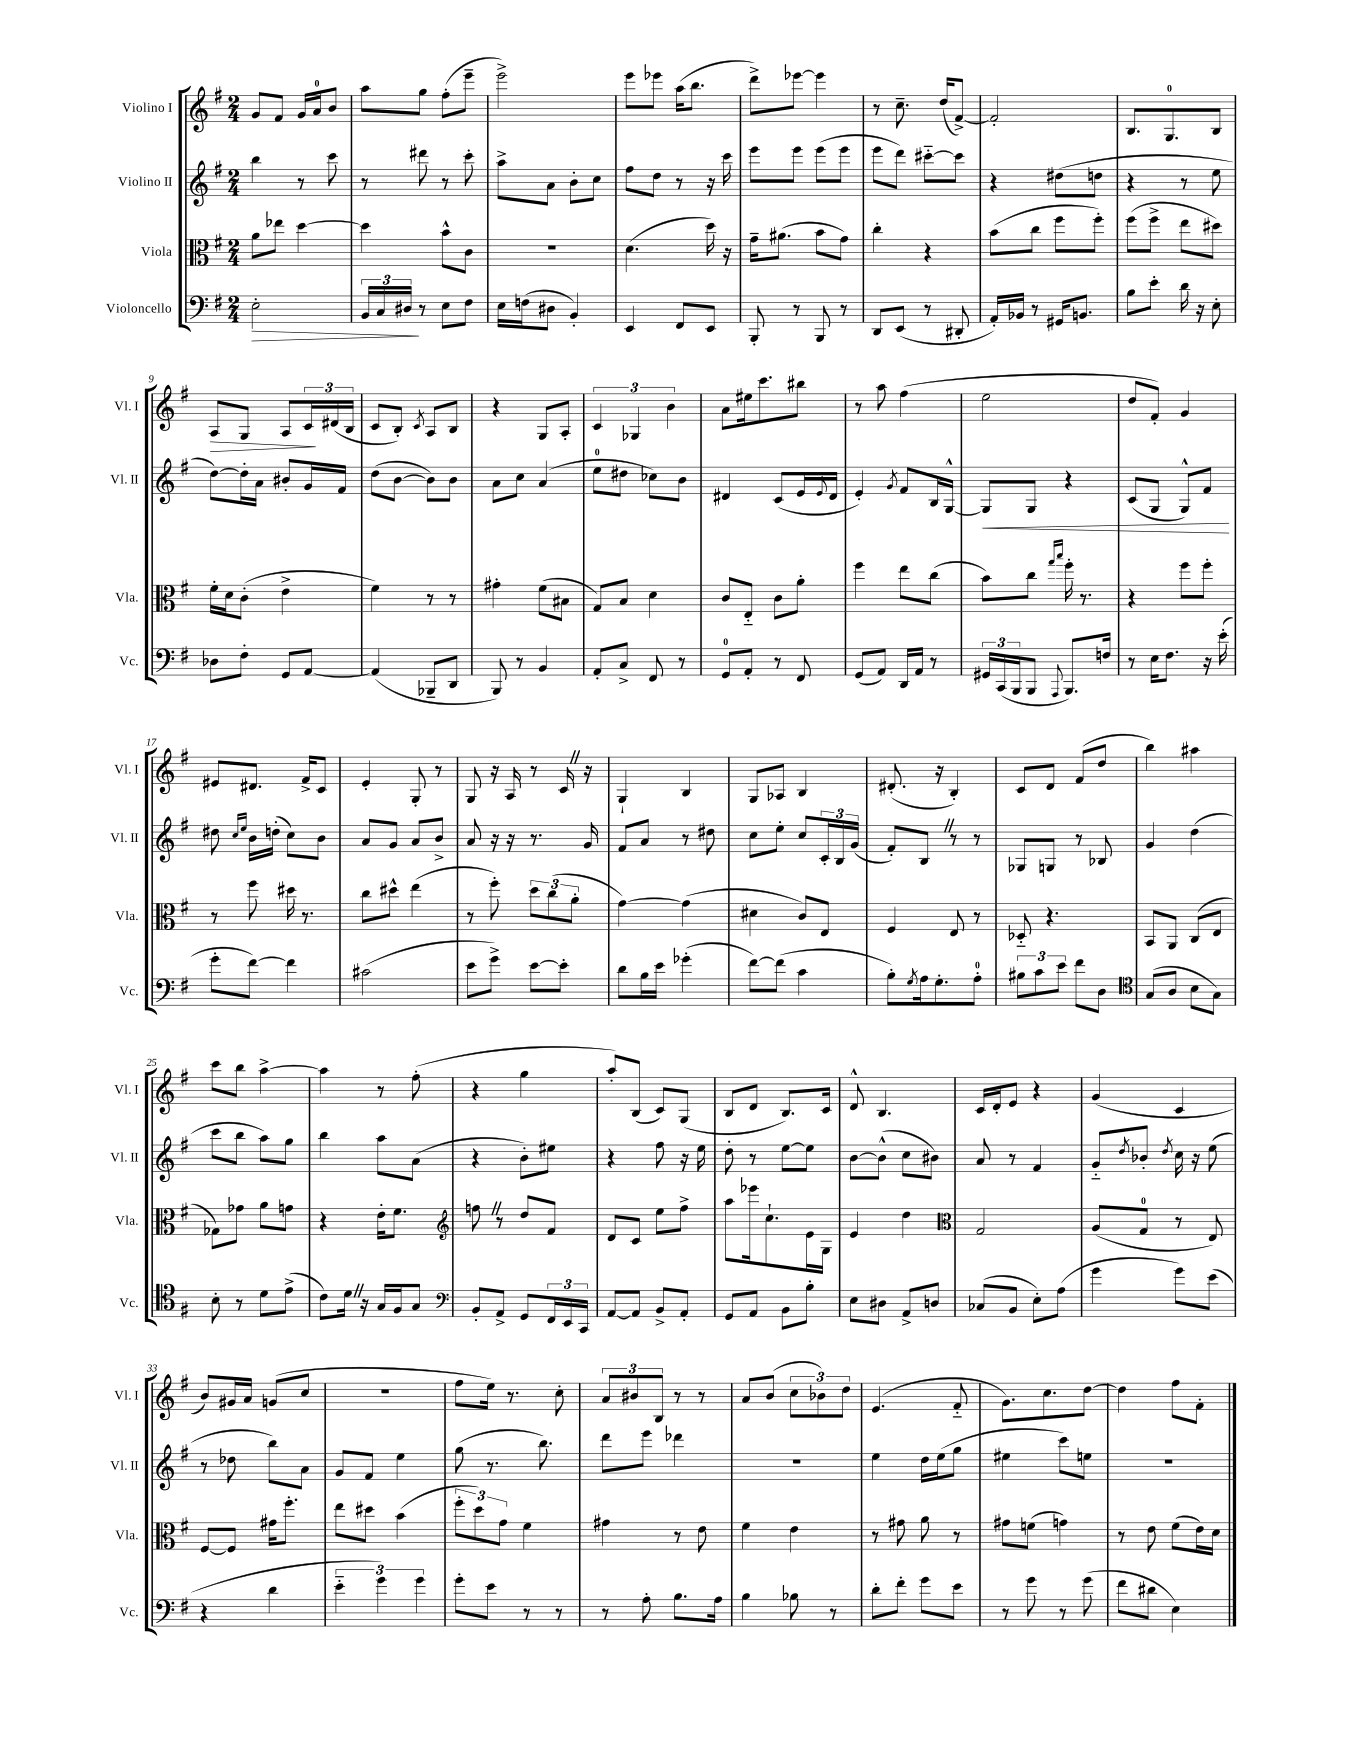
<<
\new StaffGroup <<
\new Staff = "s0" \with { instrumentName = "Violino I" shortInstrumentName = "Vl. I" } {
    \clef treble \key g \major \numericTimeSignature \time 2/4
    g'8 fis'8 g'16 a'16-0 b'8 |
    a''8 g''8 fis''8-.( e'''8-- |
    e'''2->) |
    e'''8 ees'''8 a''16( b''8. |
    d'''8->) ees'''8~ ees'''4 |
    r8 c''8.-- d''16( fis'8~->) |
    fis'2-. |
    b8. g8.-0 b8 |
    a8\> g8 a8 \tuplet 3/2 { c'16\! dis'16( b16 } |
    c'8 b8-.) \acciaccatura { c'8 } a8 b8 |
    r4 g8 a8-. |
    \tuplet 3/2 { c'4 ges4 b'4 } |
    a'8 eis''16 c'''8. bis''8 |
    r8 a''8 fis''4( |
    e''2 |
    d''8 fis'8-.) g'4 |
    eis'8 dis'8. fis'16-> c'8 |
    e'4-. g8-. r8 |
    g8 r16 a16 r8 c'16 \once \override BreathingSign.text = \markup { \musicglyph "scripts.caesura.straight" } \breathe r16 |
    g4-! b4 |
    g8 aes8 b4 |
    dis'8.-.( r16 b4-.) |
    c'8 d'8 fis'8( d''8 |
    b''4) ais''4 |
    c'''8 b''8 a''4~-> |
    a''4 r8 fis''8-.( |
    r4 g''4 |
    a''8-.) b8( c'8) g8( |
    b8 d'8 b8.) c'16 |
    d'8-^ b4. |
    c'16 d'16-. e'8 r4 |
    g'4( c'4 |
    b'8) gis'16 a'16 g'8( c''8 |
    R2 |
    fis''8 e''16) r8. c''8-. |
    \tuplet 3/2 { a'8 bis'8 b8 } r8 r8 |
    a'8 b'8( \tuplet 3/2 { c''8 bes'8) d''8 } |
    e'4.( fis'8-_ |
    g'8.) c''8. d''8~ |
    d''4 fis''8 fis'8-. \bar "|." |
}
\new Staff = "s1" \with { instrumentName = "Violino II" shortInstrumentName = "Vl. II" } {
    \clef treble \key g \major \numericTimeSignature \time 2/4
    b''4 r8 c'''8 |
    r8 dis'''8 r8 c'''8-. |
    a''8-> a'8 b'8-. c''8 |
    fis''8 d''8 r8 r16 c'''16 |
    e'''8 e'''8 e'''8( e'''8 |
    e'''8 d'''8) cis'''8~-_ cis'''8 |
    r4 dis''8( d''8 |
    r4 r8 e''8 |
    d''8~) d''16-. a'16 bis'8-. g'16 fis'16 |
    d''8( b'8~ b'8) b'8 |
    a'8 c''8 a'4( |
    e''8-0 dis''8 ces''8) b'8 |
    dis'4 c'8( e'16 \appoggiatura { e'8 } dis'16 |
    e'4-.) \acciaccatura { g'8 } fis'8 b16 g16~-^ |
    g8\< g8 r4 |
    c'8( g8 g8-^) fis'8\! |
    dis''8 \grace { c''16 e''16 } b'16 d''16-.( c''8) b'8 |
    a'8 g'8 a'8 b'8-> |
    a'8 r16 r16 r8. g'16 |
    fis'8 a'8 r8 dis''8 |
    c''8 e''8-. c''8 \tuplet 3/2 { c'16-. b16 g'16( } |
    fis'8-.) b8 \once \override BreathingSign.text = \markup { \musicglyph "scripts.caesura.straight" } \breathe r8 r8 |
    ges8 g8 r8 bes8 |
    g'4 d''4( |
    c'''8 b''8 a''8) g''8 |
    b''4 a''8 a'8( |
    r4 b'8-.) eis''8 |
    r4 fis''8 r16 e''16 |
    d''8-. r8 e''8~ e''8 |
    b'8~ b'8-^( c''8 bis'8) |
    a'8 r8 fis'4 |
    g'8-_ \acciaccatura { d''8 } bes'8-. \acciaccatura { d''8 } c''16 r16 e''8( |
    r8 des''8 b''8) a'8 |
    g'8 fis'8 e''4 |
    g''8( r8. b''8.) |
    d'''8 e'''8 des'''4 |
    R2 |
    e''4 d''16 e''16( g''8 |
    eis''4 c'''8) e''8 |
    R2 \bar "|." |
}
\new Staff = "s2" \with { instrumentName = "Viola" shortInstrumentName = "Vla." } {
    \clef alto \key g \major \numericTimeSignature \time 2/4
    a'8 ees''8 d''4~ |
    d''4 b'8-^ c'8 |
    R2 |
    d'4.( d''16) r16 |
    g'16-- ais'8.( b'8 g'8) |
    c''4-. r4 |
    b'8( c''8 fis''8 fis''8-.) |
    fis''8( fis''8-> e''8 dis''8) |
    fis'16-. d'16 c'8-.( e'4-> |
    fis'4) r8 r8 |
    gis'4-. fis'8( bis8 |
    g8) b8 d'4 |
    c'8 e8-_ c'8 a'8-. |
    fis''4 e''8 c''8( |
    b'8) c''8 \grace { g''16 b''16 } fis''16-. r8. |
    r4 fis''8 fis''8-. |
    r8 fis''8 dis''16 r8. |
    c''8 dis''8-^ e''4( |
    r8 fis''8-.) \tuplet 3/2 { d''8 c''8( a'8-. } |
    g'4~) g'4( |
    dis'4 c'8) e8 |
    fis4 e8 r8 |
    des8-_ r4. |
    b,8 a,8 c8( e8 |
    ges8) ges'8 a'8 g'8 |
    r4 e'16-. fis'8. |
    \clef treble f''8 \once \override BreathingSign.text = \markup { \musicglyph "scripts.caesura.straight" } \breathe r8 d''8 fis'8 |
    d'8 c'8 e''8 fis''8-> |
    a''8 ees'''16 c''8.-! e'16 g16 |
    e'4 d''4 |
    \clef alto g2 |
    a8( g8-0 r8 e8) |
    fis8~ fis8 gis'16 fis''8.-. |
    e''8 dis''8 b'4( |
    \tuplet 3/2 { fis''8-. d''8) g'8 } fis'4 |
    gis'4 r8 e'8 |
    fis'4 e'4 |
    r8 gis'8 a'8 r8 |
    gis'8 f'8( g'4) |
    r8 e'8 fis'8( e'16) d'16 \bar "|." |
}
\new Staff = "s3" \with { instrumentName = "Violoncello" shortInstrumentName = "Vc." } {
    \clef bass \key g \major \numericTimeSignature \time 2/4
    e2-.\> |
    \tuplet 3/2 { b,16 c16 dis16\! } r8 e8 fis8 |
    e16 f16( dis8 b,4-.) |
    e,4 fis,8 e,8 |
    b,,8-. r8 b,,8 r8 |
    d,8 e,8( r8 dis,8-. |
    a,16-.) bes,16 r8 gis,16 b,8. |
    b8 e'8-. d'16 r16 e8-. |
    des8 fis8-. g,8 a,8~ |
    a,4( bes,,8-- d,8 |
    b,,8) r8 b,4 |
    a,8-. c8-> fis,8 r8 |
    g,8-0 a,8-. r8 fis,8 |
    g,8( a,8) d,16 a,16 r8 |
    \tuplet 3/2 { gis,16 c,16( b,,16 } b,,8 \appoggiatura { a,,8 } b,,8.) f16 |
    r8 e16 fis8. r16 e'16-.( |
    g'8-. fis'8~) fis'4 |
    cis'2( |
    e'8 g'8->) e'8~ e'8-. |
    d'8 b16 e'16 ges'4-.( |
    fis'8~) fis'8( c'4 |
    b8-.) \acciaccatura { g8 } a16 g8.-. a8-0-. |
    \tuplet 3/2 { bis8 c'8 e'8 } fis'8 d8 |
    \clef tenor g8( a8 b8 g8) |
    b8-. r8 d'8 e'8->( |
    c'8) d'16 \once \override BreathingSign.text = \markup { \musicglyph "scripts.caesura.straight" } \breathe r16 g16 fis16 g8 |
    \clef bass b,8-. a,8-> g,8 \tuplet 3/2 { fis,16 e,16 c,16 } |
    a,8~ a,8 b,8-> a,8-. |
    g,8 a,8 b,8 b8-. |
    e8 dis8 a,8-> d8 |
    ces8( b,8 e8-.) a8( |
    g'4 g'8) e'8( |
    r4 d'4 |
    \tuplet 3/2 { e'4-_ g'4) g'4 } |
    g'8-. e'8 r8 r8 |
    r8 a8-. b8. a16 |
    b4 bes8 r8 |
    d'8-. fis'8-. g'8 e'8 |
    r8 g'8 r8 g'8( |
    fis'8 dis'8 e4) \bar "|." |
}
>>
>>
